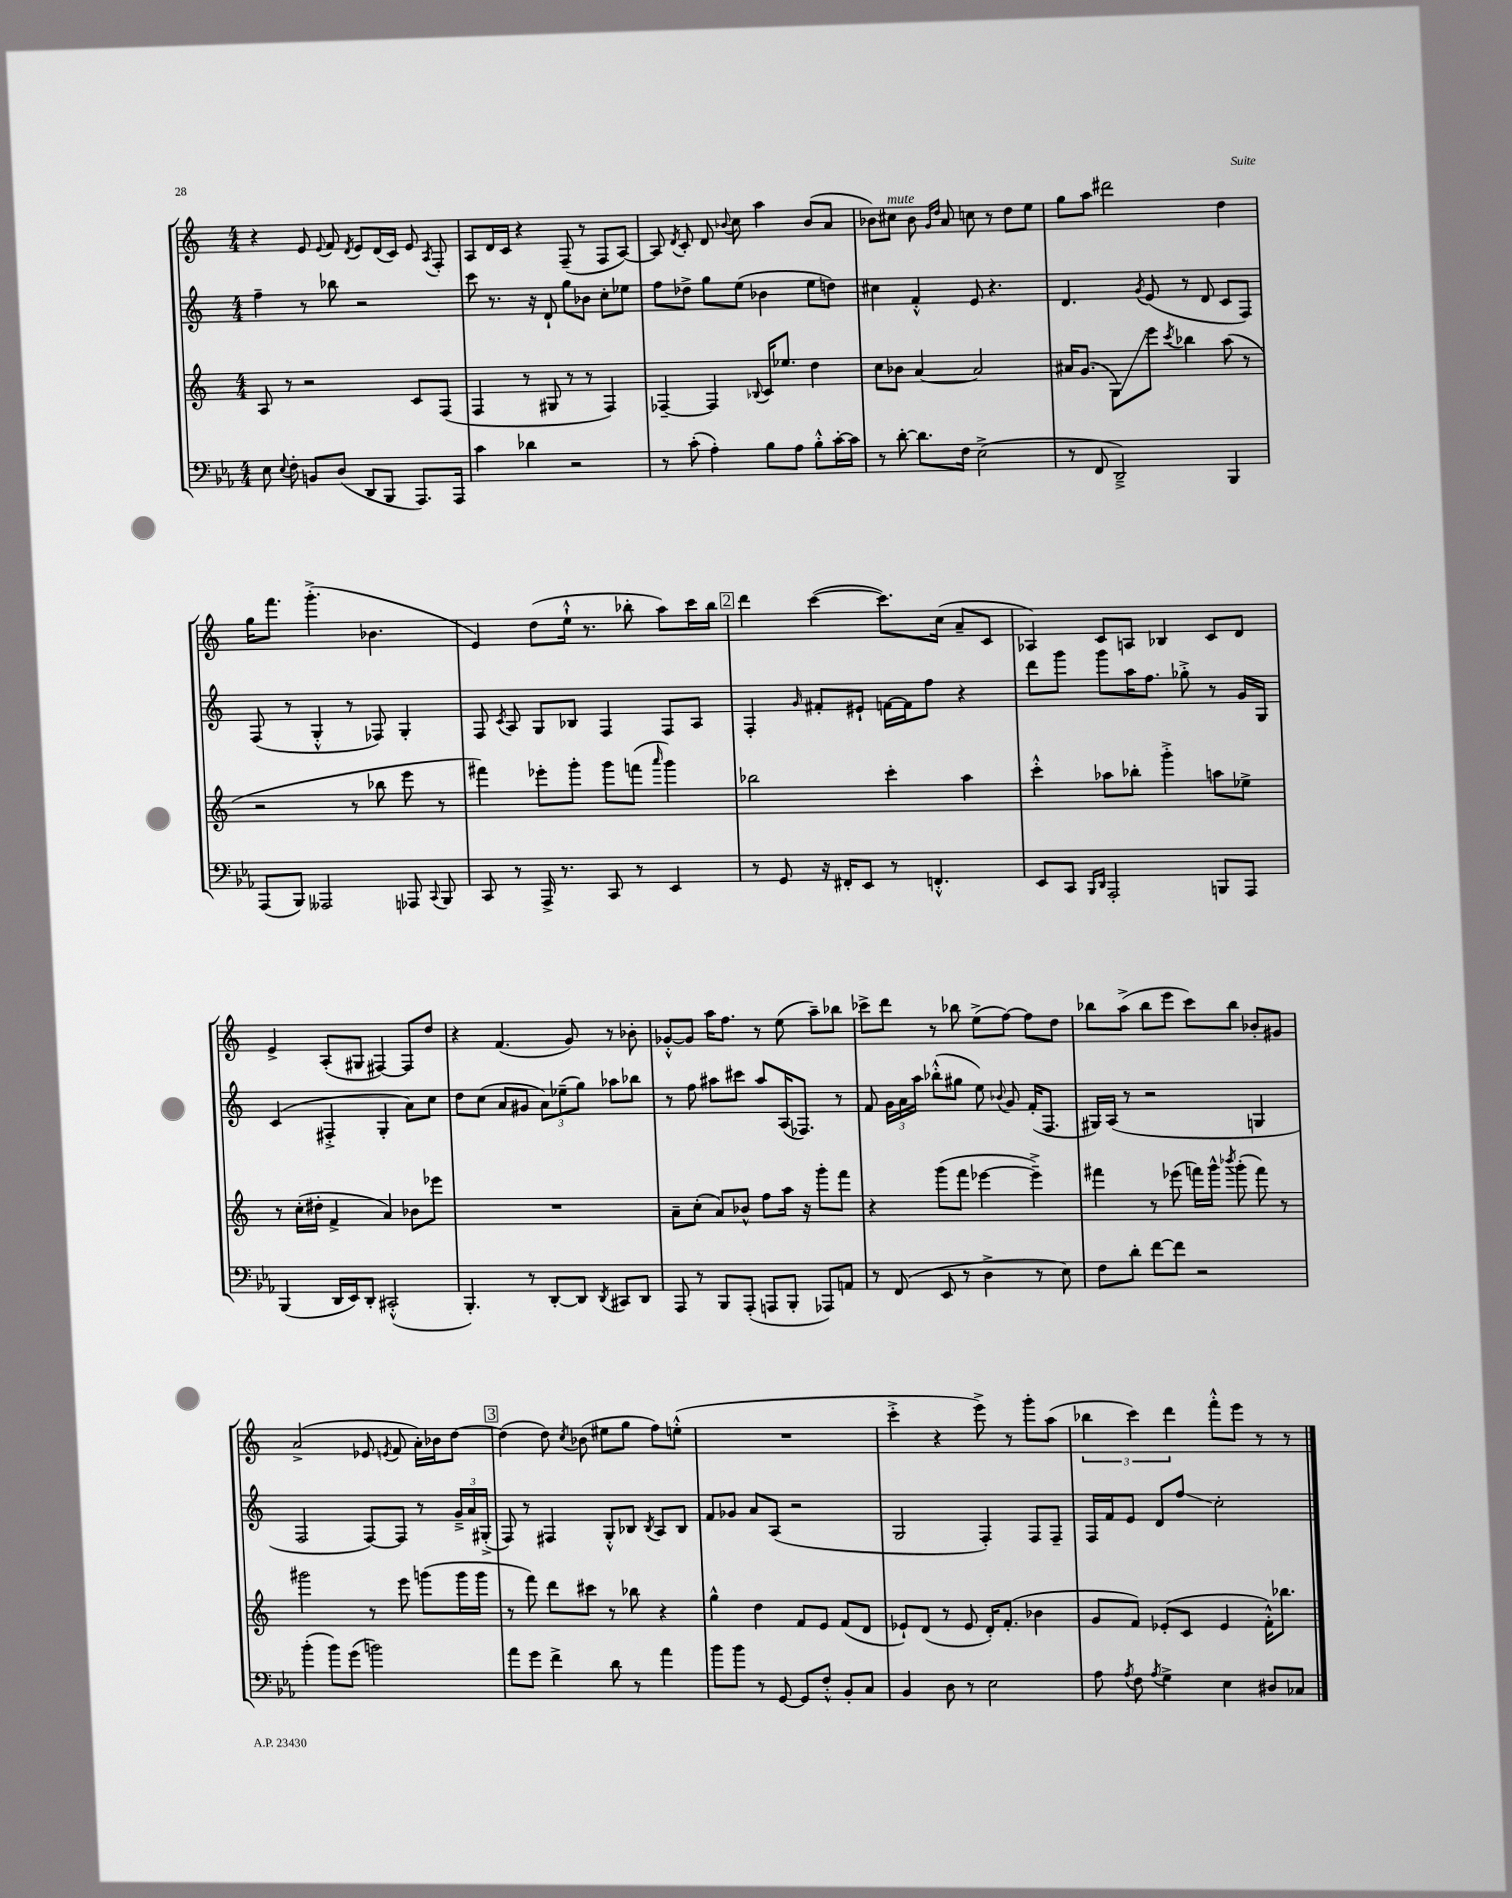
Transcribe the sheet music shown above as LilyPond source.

<<
\new StaffGroup <<
\new Staff = "s0" {
    \clef treble \key c \major \numericTimeSignature \time 4/4
    \autoBeamOff r4 e'8 \appoggiatura { e'8 } f'8 \acciaccatura { d'8 } e'8[ d'16( c'16]) e'8 \acciaccatura { a8 } f8-. |
    a8[ d'16 c'16] r4 f8--( r8 f8[ a8]~) |
    a8 \acciaccatura { d'8 } c'8-. d'8 \appoggiatura { bes'8 } c''8 a''4 bes'8[( a'8] |
    bes'8[) cis''8]^\markup { \italic "mute" } bes'8 \grace { g'16[ d''16] } a'8 c''8 r8 d''8[ e''8] |
    g''8[ a''8] dis'''2 d''4 |
    g''16[ f'''8.] g'''4.-.->( bes'4. |
    e'4) d''8[( e''16]-!-^ r8. bes''8-. a''8[) c'''16 bes''16] |
    \mark \markup { \box "2" } d'''4 c'''4~( c'''8.[) c''16]( a'8[-- c'8] |
    aes4) c'8[ a8] bes4 c'8[ d'8] |
    e'4-> a8[-.( gis8] fis4~) fis8[ d''8] |
    r4 f'4.( g'8) r8 bes'8-. |
    ges'8[~-.-^ ges'8] a''16[ f''8.] r8 e''8( a''8[--) bes''8] |
    ces'''8[-> d'''8] r8 bes''8 e''8[->( f''8]~) f''8[ d''8] |
    bes''8[ a''8]->( bes''8[ e'''8] c'''8[) bes''8] bes'8[-. gis'8] |
    a'2->( ees'8 \acciaccatura { e'8 } f'8 a'16[-.) bes'16 d''8]~ |
    \mark \markup { \box "3" } d''4( d''8) \acciaccatura { c''8 } bes'8( eis''8[ g''8] f''8[) e''8]-.-^( |
    R1 |
    c'''4-.-> r4 e'''8->) r8 g'''8[-. a''8]( |
    \tuplet 3/2 { bes''4 c'''4) d'''4 } f'''8[-.-^ e'''8] r8 r8 \bar "|." |
}
\new Staff = "s1" {
    \clef treble \key c \major \numericTimeSignature \time 4/4
    \autoBeamOff f''4-- r8 bes''8 r2 |
    c'''8 r8. r16 d'8-! g''8[ bes'8] c''8[-. ees''8] |
    f''8[ des''8]-> g''8[ e''8]( bes'4 e''8[ d''8]) |
    cis''4 f'4-.-^ e'8 r4. |
    d'4. \acciaccatura { g'8 } e'8( r8 d'8 c'8[ f8]) |
    f8( r8 g4-.-^ r8 fes8) g4-. |
    f8 \acciaccatura { c'8 } a8 g8[ bes8] f4 f8[ a8] |
    \mark \markup { \box "2" } f4-. \grace { g'16 } fis'8[-. eis'8]-! f'16[~ f'16 f''8] r4 |
    d'''8[ g'''8] g'''8[ a''16 f''8.] ges''8-.-> r8 g'16[ g16] |
    c'4( fis4-.-> g4-. a'8[) c''8] |
    d''8[ c''8]( a'8[ gis'8] \tuplet 3/2 { a'8[) ees''8--( g''8]) } aes''8[ bes''8] |
    r8 f''8 ais''8[ cis'''8] ais''8[ a16( fes8.]) r8 |
    f'8 \tuplet 3/2 { g'16[ a'16 a''16] } bes''8[-.-^( gis''8] e''8) \appoggiatura { bes'8 } g'8 f'16[-.( f8.] |
    gis16[) a16]( r8 r2 g4 |
    f2 f8[~) f8] r8 \tuplet 3/2 { g'16[---> a'16 gis16]-.->( } |
    \mark \markup { \box "3" } f8) r8 fis4 g8[-.-^ bes8] \acciaccatura { bes8 } a8[ bes8] |
    f'8[ ges'8] a'8[ a8]( r2 |
    g2 f4-.) f8[ f8]-- |
    f16[ f'16 e'8] d'8[ f''8]\glissando c''2-. \bar "|." |
}
\new Staff = "s2" {
    \clef treble \key c \major \numericTimeSignature \time 4/4
    \autoBeamOff a8 r8 r2 c'8[ f8]( |
    f4 r8 gis8 r8 r8 f4) |
    fes4~-- fes4 \appoggiatura { bes8 } c'16[ ees''8.] d''4 |
    c''8[ bes'8] a'4~ a'2 |
    ais'16[ g'8.]( g8[\glissando) e'''8] \acciaccatura { c'''8 } bes''4 a''8( r8 |
    r2 r8 bes''8 e'''8 r8 |
    fis'''4) ees'''8[-. g'''8]-. g'''8[ f'''8]( \grace { a'''16 } g'''4) |
    \mark \markup { \box "2" } bes''2 c'''4-. a''4 |
    c'''4-.-^ aes''8[ bes''8]-. g'''4-.-> a''8[ ees''8]-> |
    r8 c''16[-.( dis''16]-. f'4-> a'4) bes'8[ ees'''8] |
    R1 |
    a'8[-- c''8]-.( a'8[) bes'8]-^ f''8[ a''16] r16 g'''8[-. f'''8] |
    r4 g'''8[( f'''8] ees'''4~ ees'''4--->) |
    fis'''4 r8 ees'''8( f'''16[) g'''16]-^ \acciaccatura { bes'''8 } g'''8-.( f'''8) r8 |
    gis'''2 r8 e'''8 g'''8[( g'''16 g'''16] |
    \mark \markup { \box "3" } r8 f'''8) d'''8[ cis'''8] r8 bes''8 r4 |
    g''4-^ d''4 f'8[ e'8] f'8[( d'8] |
    ees'8[-!) d'8]( r8 ees'8 d'16[-.) f'8.]-.( bes'4 |
    g'8[ f'8]) ees'8[-.( c'8] ees'4 f'16[-.-^) bes''8.] \bar "|." |
}
\new Staff = "s3" {
    \clef bass \key ees \major \numericTimeSignature \time 4/4
    \autoBeamOff ees8 \appoggiatura { ees8 } f8-. b,8[ d8]( d,8[ bes,,8] aes,,8.[) aes,,16] |
    c'4 des'4 r2 |
    r8 c'8-.( aes4-.) bes8[ aes8] bes8[-.-^ c'16~-. c'16] |
    r8 d'8~-. d'8.[ f16] ees2->( |
    r8 f,8 d,2--->) bes,,4 |
    aes,,8[( bes,,8]) aeses,,2 aes,,8 \appoggiatura { c,8 } bes,,8 |
    c,8 r8 aes,,16-> r8. c,8 r8 ees,4 |
    \mark \markup { \box "2" } r8 g,8 r16 fis,16[-. ees,8] r8 f,4.-.-^ |
    ees,8[ c,8] \grace { bes,,16[ d,16] } aes,,2-. b,,8[ aes,,8] |
    bes,,4( d,16[ ees,16) d,8]-. cis,2-.-^( |
    bes,,4.-.) r8 d,8[~-. d,8] \acciaccatura { d,8 } cis,8[ d,8] |
    aes,,8 r8 bes,,8[ aes,,8]-.( a,,8[ bes,,8]-. aes,,8[) a,8] |
    r8 f,8( ees,8 r8 d4-> r8 ees8) |
    f8[ d'8]-. f'8[~ f'8] r2 |
    bes'4-.( bes'8[) g'8]( b'2) |
    \mark \markup { \box "3" } aes'8[ g'8] f'4-> d'8 r8 aes'4 |
    bes'8[ bes'8] r8 g,8~ g,8[ f8]-.-^ bes,8[-. c8] |
    bes,4 d8 r8 ees2 |
    aes8 \acciaccatura { aes8 } f8 \acciaccatura { aes8 } g4-> ees4 dis8[ ces8] \bar "|." |
}
>>
>>
\layout { \context { \Score \remove "Bar_number_engraver" } }
